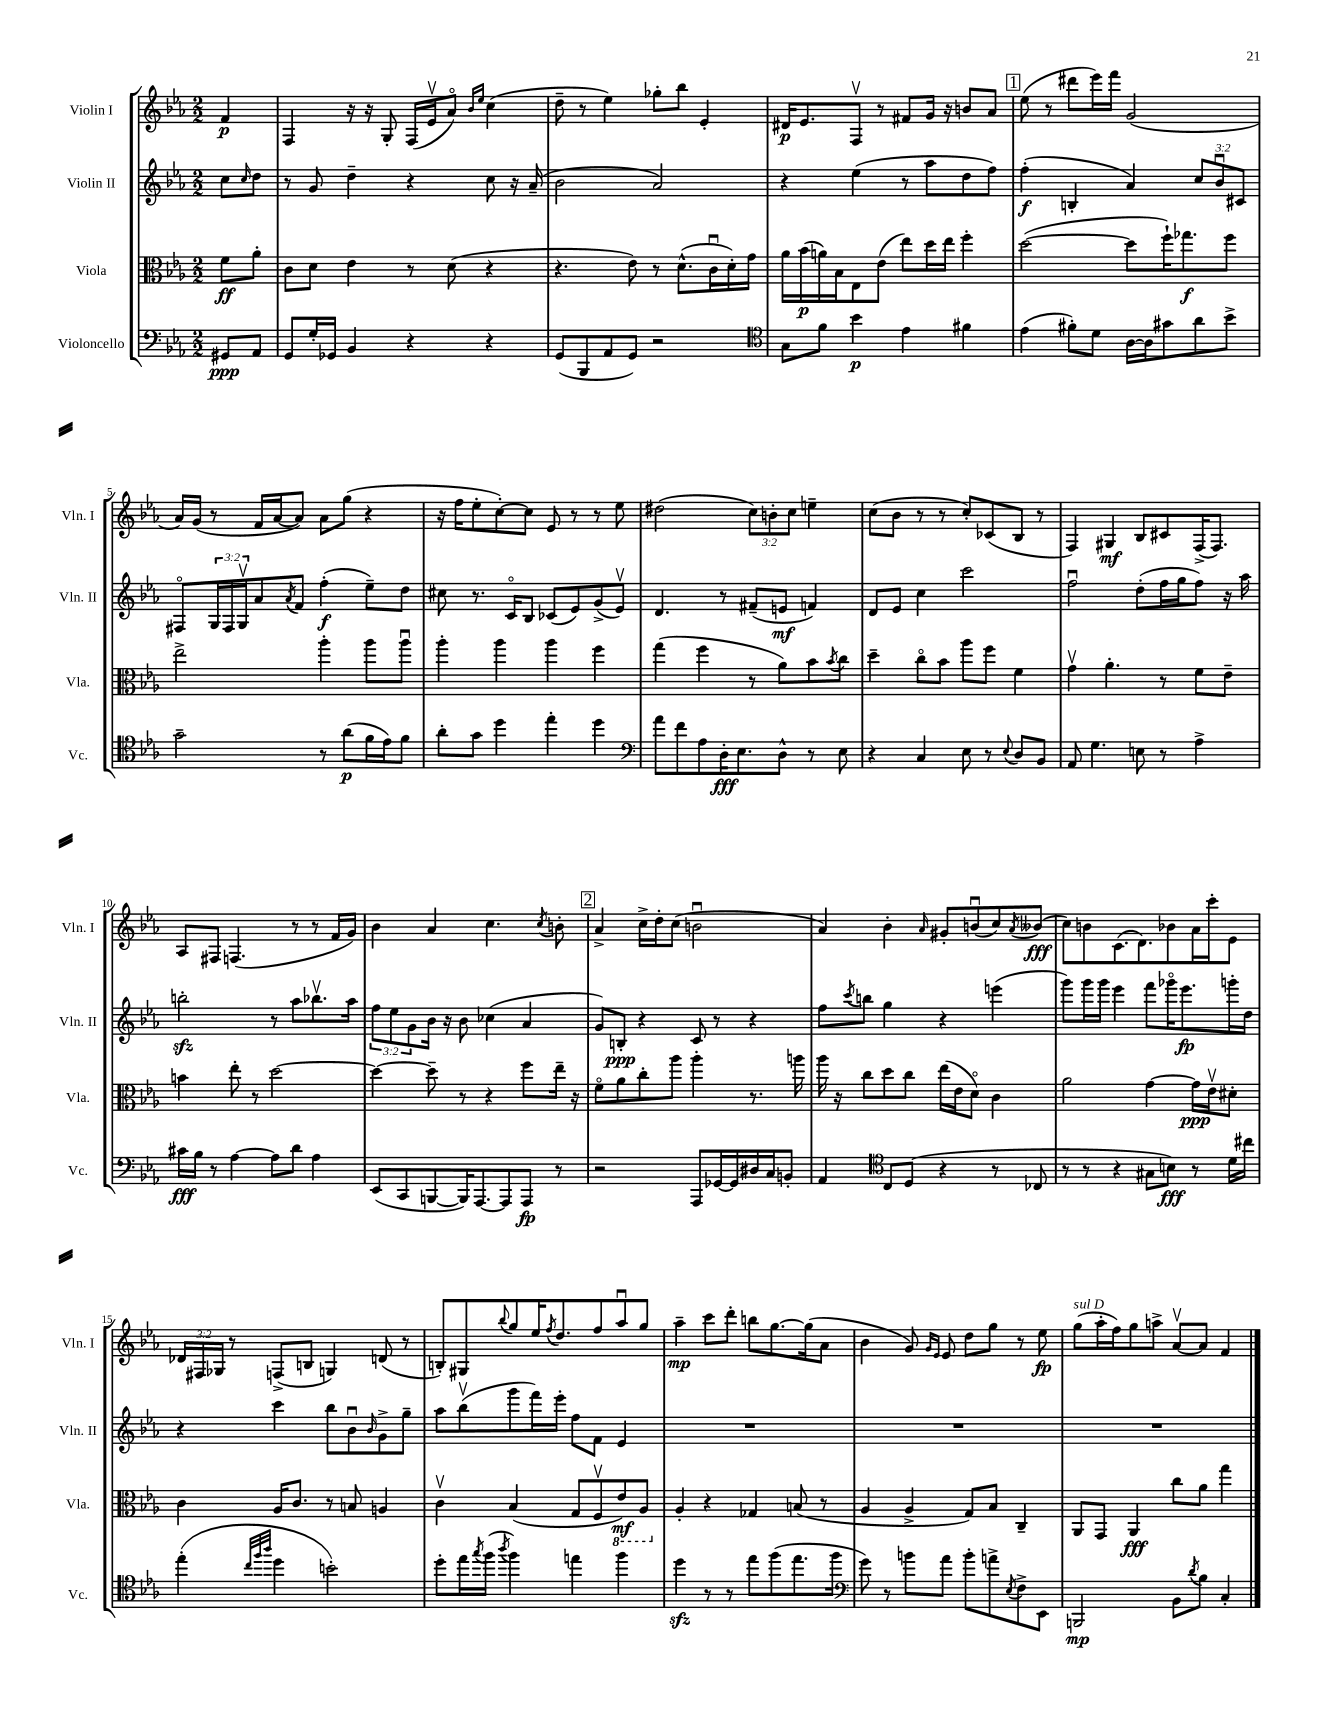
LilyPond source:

<<
\new StaffGroup <<
\new Staff = "s0" \with { instrumentName = "Violin I" shortInstrumentName = "Vln. I" } {
    \clef treble \key ees \major \numericTimeSignature \time 2/2 \override Staff.TupletNumber.text = #tuplet-number::calc-fraction-text \partial 4
    f'4\p |
    f4 r16 r16 g8-. f16( ees'16\upbow aes'8\flageolet) \grace { bes'16 ees''16 } c''4( |
    d''8-- r8 ees''4) ges''8-. bes''8 ees'4-. |
    dis'16\p ees'8. f8\upbow r8 fis'8 g'16 r16 b'8 aes'8 |
    \mark \markup { \box "1" } ees''8( r8 dis'''8 ees'''16) f'''16 g'2( |
    aes'16) g'16( r8 f'16 aes'16~ aes'8) aes'8 g''8( r4 |
    r16 f''16 ees''8-. c''8~-.) c''8 ees'8 r8 r8 ees''8 |
    dis''2( \tuplet 3/2 { c''8) b'8-. c''8 } e''4-- |
    c''8( bes'8 r8 r8 c''8-.) ces'8( bes8 r8 |
    f4) gis4\mf bes8 cis'8 f16->( f8.) |
    aes8 fis8 f4.( r8 r8 f'16 g'16) |
    bes'4 aes'4 c''4. \acciaccatura { c''8 } b'8-. |
    \mark \markup { \box "2" } aes'4-> c''16-> d''16-. c''8( b'2\downbow |
    aes'4) bes'4-. \grace { aes'16 } gis'8-. b'8\downbow( c''8) \acciaccatura { aes'8 } beses'8\fff( |
    c''8) b'8 c'8.( d'8.) bes'8 aes'16 c'''16-. ees'8 |
    \tuplet 3/2 { des'16 fis16 ges16 } r8 f8->( b8 g4) d'8( r8 |
    b8-.) gis8 \appoggiatura { bes''8 } g''8 ees''16 \acciaccatura { f''8 } d''8. f''8 aes''8\downbow g''8 |
    aes''4--\mp c'''8 d'''8-. b''8 g''8.~ g''16( aes'8 |
    bes'4 g'8) \grace { g'16 ees'16 } ees'8 d''8 g''8 r8 ees''8\fp |
    g''8^\markup { \italic "sul D" }( aes''16-. f''16) g''8 a''8-> aes'8~\upbow aes'8 f'4 \bar "|." |
}
\new Staff = "s1" \with { instrumentName = "Violin II" shortInstrumentName = "Vln. II" } {
    \clef treble \key ees \major \numericTimeSignature \time 2/2 \override Staff.TupletNumber.text = #tuplet-number::calc-fraction-text \partial 4
    c''8 \grace { c''16 } d''8 |
    r8 g'8 d''4-- r4 c''8 r16 aes'16--( |
    bes'2 aes'2) |
    r4 ees''4( r8 aes''8 d''8 f''8) |
    \mark \markup { \box "1" } f''4-.\f( b4-. aes'4) \tuplet 3/2 { c''8 bes'8\downbow cis'8 } |
    fis8\flageolet \tuplet 3/2 { g16 fis16 g16\upbow } aes'8 \acciaccatura { aes'8 } f'8 f''4-.\f( ees''8--) d''8 |
    cis''8 r8. c'16\flageolet bes8 ces'8( ees'8) g'8->( ees'8\upbow) |
    d'4. r8 fis'8--( e'8\mf f'4) |
    d'8 ees'8 c''4 c'''2 |
    f''2\downbow d''8-.( f''16 g''16 f''8) r16 aes''16 |
    b''2-.\sfz r8 aes''8 bes''8.\upbow aes''16 |
    \tuplet 3/2 { f''8 ees''8 g'8 } bes'16 r16 bes'8 ces''4( aes'4 |
    \mark \markup { \box "2" } g'8) b8-.\ppp r4 c'8 r8 r4 |
    f''8 \acciaccatura { c'''8 } b''8 g''4 r4 e'''4( |
    g'''8) g'''16 g'''16 ees'''4 f'''8 ges'''16\flageolet ees'''8.\fp g'''16-. d''16 |
    r4 c'''4 bes''8 bes'8\downbow \grace { bes'16 } g'8-> g''8-- |
    aes''8 bes''8\upbow( g'''8 f'''16) ees'''16-. f''8 f'8 ees'4 |
    R1 |
    R1 |
    R1 \bar "|." |
}
\new Staff = "s2" \with { instrumentName = "Viola" shortInstrumentName = "Vla." } {
    \clef alto \key ees \major \numericTimeSignature \time 2/2 \partial 4
    f'8\ff aes'8-. |
    c'8 d'8 ees'4 r8 d'8( r4 |
    r4. ees'8) r8 d'8.-^( c'16\downbow d'16-.) g'16 |
    aes'16 bes'16\p( a'16) bes16 ees8 ees'8( ees''8) d''16 ees''16 f''4-. |
    \mark \markup { \box "1" } d''2~( d''8 f''16-!) ges''8.\f f''8 |
    ees''2-> aes''4-. aes''8 aes''8\downbow |
    aes''4-. aes''4 aes''4 f''4 |
    g''4( f''4 r8 aes'8) bes'8 \acciaccatura { bes'8 } c''8 |
    d''4-- c''8\flageolet bes'8 aes''8 f''8 f'4 |
    g'4\upbow aes'4.-. r8 f'8 ees'8-- |
    b'4 ees''8-. r8 d''2~ |
    d''4~ d''8-- r8 r4 f''8 ees''16-- r16 |
    \mark \markup { \box "2" } f'8\flageolet aes'8 c''8-. aes''8 aes''4-. r8. a''16 |
    aes''16 r16 c''8 d''8 c''8 ees''16( ees'16 d'8\flageolet) c'4 |
    aes'2 g'4~ g'16\ppp ees'16\upbow dis'8-. |
    c'4 aes16 c'8. r8 b8 a4 |
    c'4\upbow bes4( g8 f8\upbow \ottava #-1 ees8\mf) aes,8 \ottava #0 |
    aes4-. r4 ges4 b8( r8 |
    aes4 aes4-> g8) bes8 c4-- |
    aes,8 g,8 aes,4\fff c''8 aes'8 g''4 \bar "|." |
}
\new Staff = "s3" \with { instrumentName = "Violoncello" shortInstrumentName = "Vc." } {
    \clef bass \key ees \major \numericTimeSignature \time 2/2 \partial 4
    gis,8\ppp aes,8 |
    g,8 g16-. ges,16 bes,4 r4 r4 |
    g,8( bes,,8 aes,8 g,8) r2 |
    \clef tenor g8 f'8 bes'4\p ees'4 fis'4 |
    \mark \markup { \box "1" } ees'4( fis'8-.) d'8 aes16~ aes16 gis'8 aes'8 bes'8-> |
    g'2-- r8 aes'8\p( f'16 ees'16) f'8 |
    aes'8-. g'8 d''4 ees''4-. d''4 |
    \clef bass aes'8 f'8 aes8 d16-.\fff ees8. d8-^ r8 ees8 |
    r4 c4 ees8 r8 \appoggiatura { ees8 } d8 bes,8 |
    aes,8 g4. e8 r8 aes4-> |
    cis'16\fff bes16 r8 aes4~ aes8 d'8 aes4 |
    ees,8( c,8 b,,8~ b,,16) aes,,8.~ aes,,8 aes,,8\fp r8 |
    \mark \markup { \box "2" } r2 aes,,8 ges,16~ ges,16 dis16 c16 b,8-. |
    aes,4 \clef tenor c8 d8( r4 r8 ces8 |
    r8 r8 r4 gis8 b8\fff) r8 d'16 cis''16 |
    ees''4-.( \grace { c''32 f''32 aes''32 } d''4 b'2-.) |
    d''8-. ees''16 \acciaccatura { g''8 } f''16( \acciaccatura { aes''8 } f''4) e''4 f''4 |
    d''4\sfz r8 r8 ees''8 f''8( ees''8. f''16 |
    \clef bass g'8) r8 b'8 aes'8 b'8-. a'8-> \acciaccatura { ees8 } f8-> ees,8 |
    b,,2\mp bes,8 \acciaccatura { d'8 } bes8 c4-. \bar "|." |
}
>>
>>
